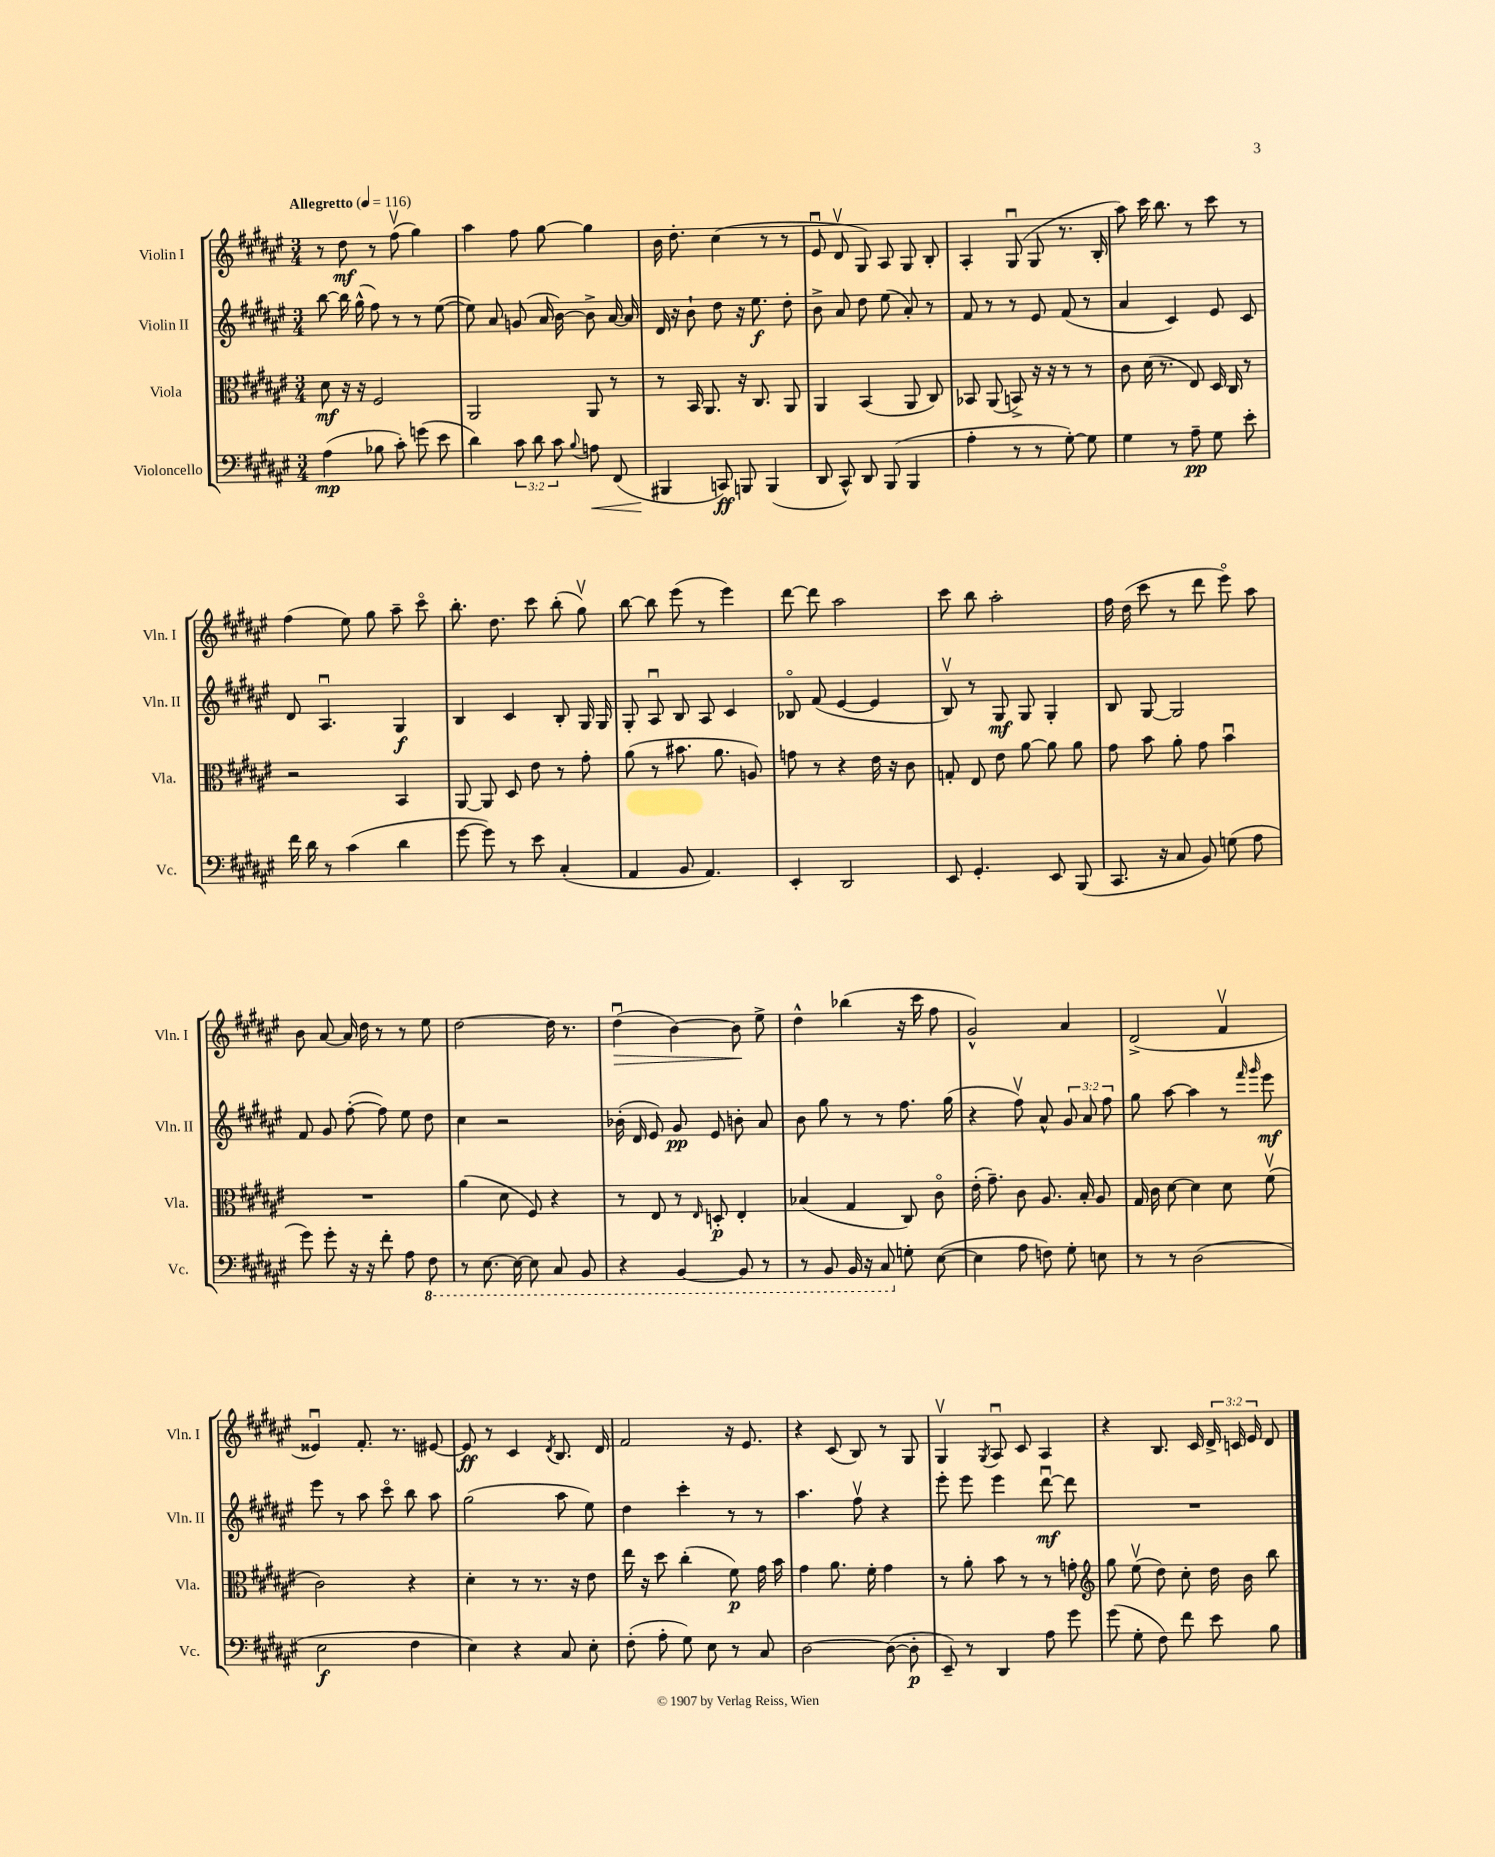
<<
\new StaffGroup <<
\new Staff = "s0" \with { instrumentName = "Violin I" shortInstrumentName = "Vln. I" } {
    \clef treble \key fis \major \numericTimeSignature \time 3/4 \override Staff.TupletNumber.text = #tuplet-number::calc-fraction-text \tempo "Allegretto" 4 = 116
    \autoBeamOff r8 dis''8\mf r8 fis''8\upbow( gis''4) |
    ais''4 fis''8 gis''8~ gis''4 |
    b'16 dis''8.-. cis''4( r8 r8 |
    eis'8\downbow dis'8\upbow gis8) ais8 gis8 b8-. |
    ais4-. gis8\downbow( gis8 r8. b16-. |
    ais''8) cis'''16 b''8. r8 cis'''8 r8 |
    fis''4( eis''8) gis''8 ais''8-- cis'''8\flageolet |
    b''8.-. dis''8. cis'''8 b''8-.( gis''8\upbow) |
    b''8~ b''8 eis'''8( r8 eis'''4) |
    dis'''8~ dis'''8 ais''2 |
    cis'''8 b''8 ais''2-. |
    fis''16 dis''16( cis'''8 r8 dis'''8 eis'''8\flageolet) ais''8 |
    b'8 ais'8~ ais'16 dis''16 r8 r8 eis''8 |
    dis''2~ dis''16 r8. |
    dis''4\downbow\>( b'4~) b'8\! eis''8-> |
    dis''4-^ bes''4( r16 cis'''16 fis''8 |
    gis'2-^) ais'4 |
    dis'2->( fis'4\upbow |
    eisis'4\downbow) fis'8.-. r8. eis'8~ |
    eis'8\ff r8 cis'4 \acciaccatura { dis'8 } b8. dis'16 |
    fis'2 r16 eis'8. |
    r4 cis'8( b8) r8 gis8 |
    gis4\upbow \acciaccatura { gis8 } ais8\downbow cis'8 ais4 |
    r4 b8. cis'16 \tuplet 3/2 { dis'16-> c'16 eis'16 } dis'8 \bar "|." |
}
\new Staff = "s1" \with { instrumentName = "Violin II" shortInstrumentName = "Vln. II" } {
    \clef treble \key fis \major \numericTimeSignature \time 3/4 \override Staff.TupletNumber.text = #tuplet-number::calc-fraction-text
    \autoBeamOff b''8~ b''16 gis''16-^( fis''8) r8 r8 eis''8~( |
    eis''8) ais'8 g'8( ais'16 b'16~) b'8-> ais'16~ ais'16 |
    dis'16 r16 b'8-! dis''8 r16 eis''8.\f dis''8-. |
    b'8-> ais'8 dis''8 eis''8( ais'8-.) r8 |
    fis'8 r8 r8 eis'8 fis'8( r8 |
    ais'4 cis'4) eis'8 cis'8 |
    dis'8 ais4.\downbow gis4\f |
    b4 cis'4 b8-. gis16 gis16 |
    gis8-. ais8\downbow b8 ais8 cis'4 |
    bes8\flageolet fis'8( eis'4~ eis'4 |
    b8\upbow) r8 gis8\mf gis8 gis4-. |
    b8 gis8~ gis2 |
    fis'8 gis'8 fis''8~-.( fis''8) eis''8 dis''8 |
    cis''4 r2 |
    bes'16-.( dis'16 eis'8) gis'8\pp eis'8 b'8-. ais'8 |
    b'8 gis''8 r8 r8 fis''8. gis''16( |
    r4 fis''8\upbow) ais'8-^ \tuplet 3/2 { gis'8 ais'8 fis''8 } |
    gis''8 ais''8~ ais''4 r8 \grace { fis'''16 gis'''16 } eis'''8\mf |
    eis'''8 r8 ais''8 cis'''8\flageolet b''8 ais''8 |
    gis''2( ais''8 eis''8) |
    dis''4 cis'''4-. r8 r8 |
    ais''4. fis''8\upbow r4 |
    eis'''8-. eis'''8 eis'''4 dis'''8~\downbow\mf dis'''8 |
    R2. \bar "|." |
}
\new Staff = "s2" \with { instrumentName = "Viola" shortInstrumentName = "Vla." } {
    \clef alto \key fis \major \numericTimeSignature \time 3/4
    \autoBeamOff dis'8\mf r16 r16 fis2 |
    ais,2 ais,8 r8 |
    r8 b,16 ais,8. r16 cis8. ais,8 |
    ais,4 b,4( ais,8 cis8) |
    bes,8 ais,8( b,8->) r16 r16 r8 r8 |
    cis'8 dis'16( r8. eis8) dis16 cis16 r8 |
    r2 b,4 |
    ais,8~ ais,8 dis8 eis'8 r8 gis'8-. |
    ais'8( r8 bis'8. ais'8. a8) |
    g'8 r8 r4 eis'16 r16 cis'8 |
    g8-. eis8 eis'8 ais'8~ ais'8 ais'8 |
    gis'8 b'8 ais'8-. gis'8 b'4\downbow |
    R2. |
    ais'4( dis'8 fis8) r4 |
    r8 eis8 r8 \grace { eis16 } d8-.\p eis4-. |
    bes4( gis4 cis8) cis'8\flageolet |
    eis'16-.( gis'8.--) cis'8 ais8. b16-. ais8 |
    gis16 cis'16 dis'8~ dis'4 dis'8 fis'8\upbow( |
    cis'2) r4 |
    dis'4-. r8 r8. r16 eis'8 |
    eis''16 r16 dis''8 cis''4-.( fis'8\p) gis'16 b'16 |
    gis'4 ais'8. fis'16-. gis'4 |
    r8 ais'8-. b'8 r8 r8 g'8-. |
    \clef treble gis''8 eis''8\upbow( dis''8) cis''8-. dis''16 b'16 b''8 \bar "|." |
}
\new Staff = "s3" \with { instrumentName = "Violoncello" shortInstrumentName = "Vc." } {
    \clef bass \key fis \major \numericTimeSignature \time 3/4 \override Staff.TupletNumber.text = #tuplet-number::calc-fraction-text
    \autoBeamOff ais4\mp( bes8 cis'8-.) g'8( eis'8 |
    dis'4) \tuplet 3/2 { cis'8 dis'8 cis'8 } \appoggiatura { b8 } a8\< fis,8( |
    bis,,4\! c,8\ff) b,,8 b,,4( |
    dis,8 cis,8-^) dis,8 b,,8( b,,4 |
    ais4-. r8 r8 gis8~-.) gis8 |
    gis4 r8 ais8--\pp gis8 eis'8-. |
    fis'16 dis'16 r8 cis'4( dis'4 |
    gis'8~ gis'8) r8 eis'8 cis4-.( |
    ais,4 b,8 ais,4.) |
    eis,4-. dis,2 |
    eis,8 gis,4.-. eis,8 b,,8( |
    cis,8. r16 cis8 b,8) g8( ais8 |
    gis'8) gis'8-. r16 r16 fis'8-. ais8 \ottava #-1 fis,8 |
    r8 eis,8.~ eis,16~ eis,8 cis,8 b,,8 |
    r4 b,,4~ b,,8 r8 |
    r8 b,,8 b,,16 r16 cis,8 \ottava #0 g8-. eis8~( |
    eis4 ais8 f8) gis8-. e8 |
    r8 r8 dis2( |
    eis2\f fis4 |
    eis4) r4 cis8 eis8-. |
    fis8-.( ais8-. gis8) eis8 r8 cis8 |
    dis2~ dis8~( dis8-.\p |
    eis,8--) r8 dis,4 ais8 gis'8 |
    gis'8( gis8-. fis8) fis'8 eis'8 b8 \bar "|." |
}
>>
>>
\layout { \context { \Score \remove "Bar_number_engraver" } }
